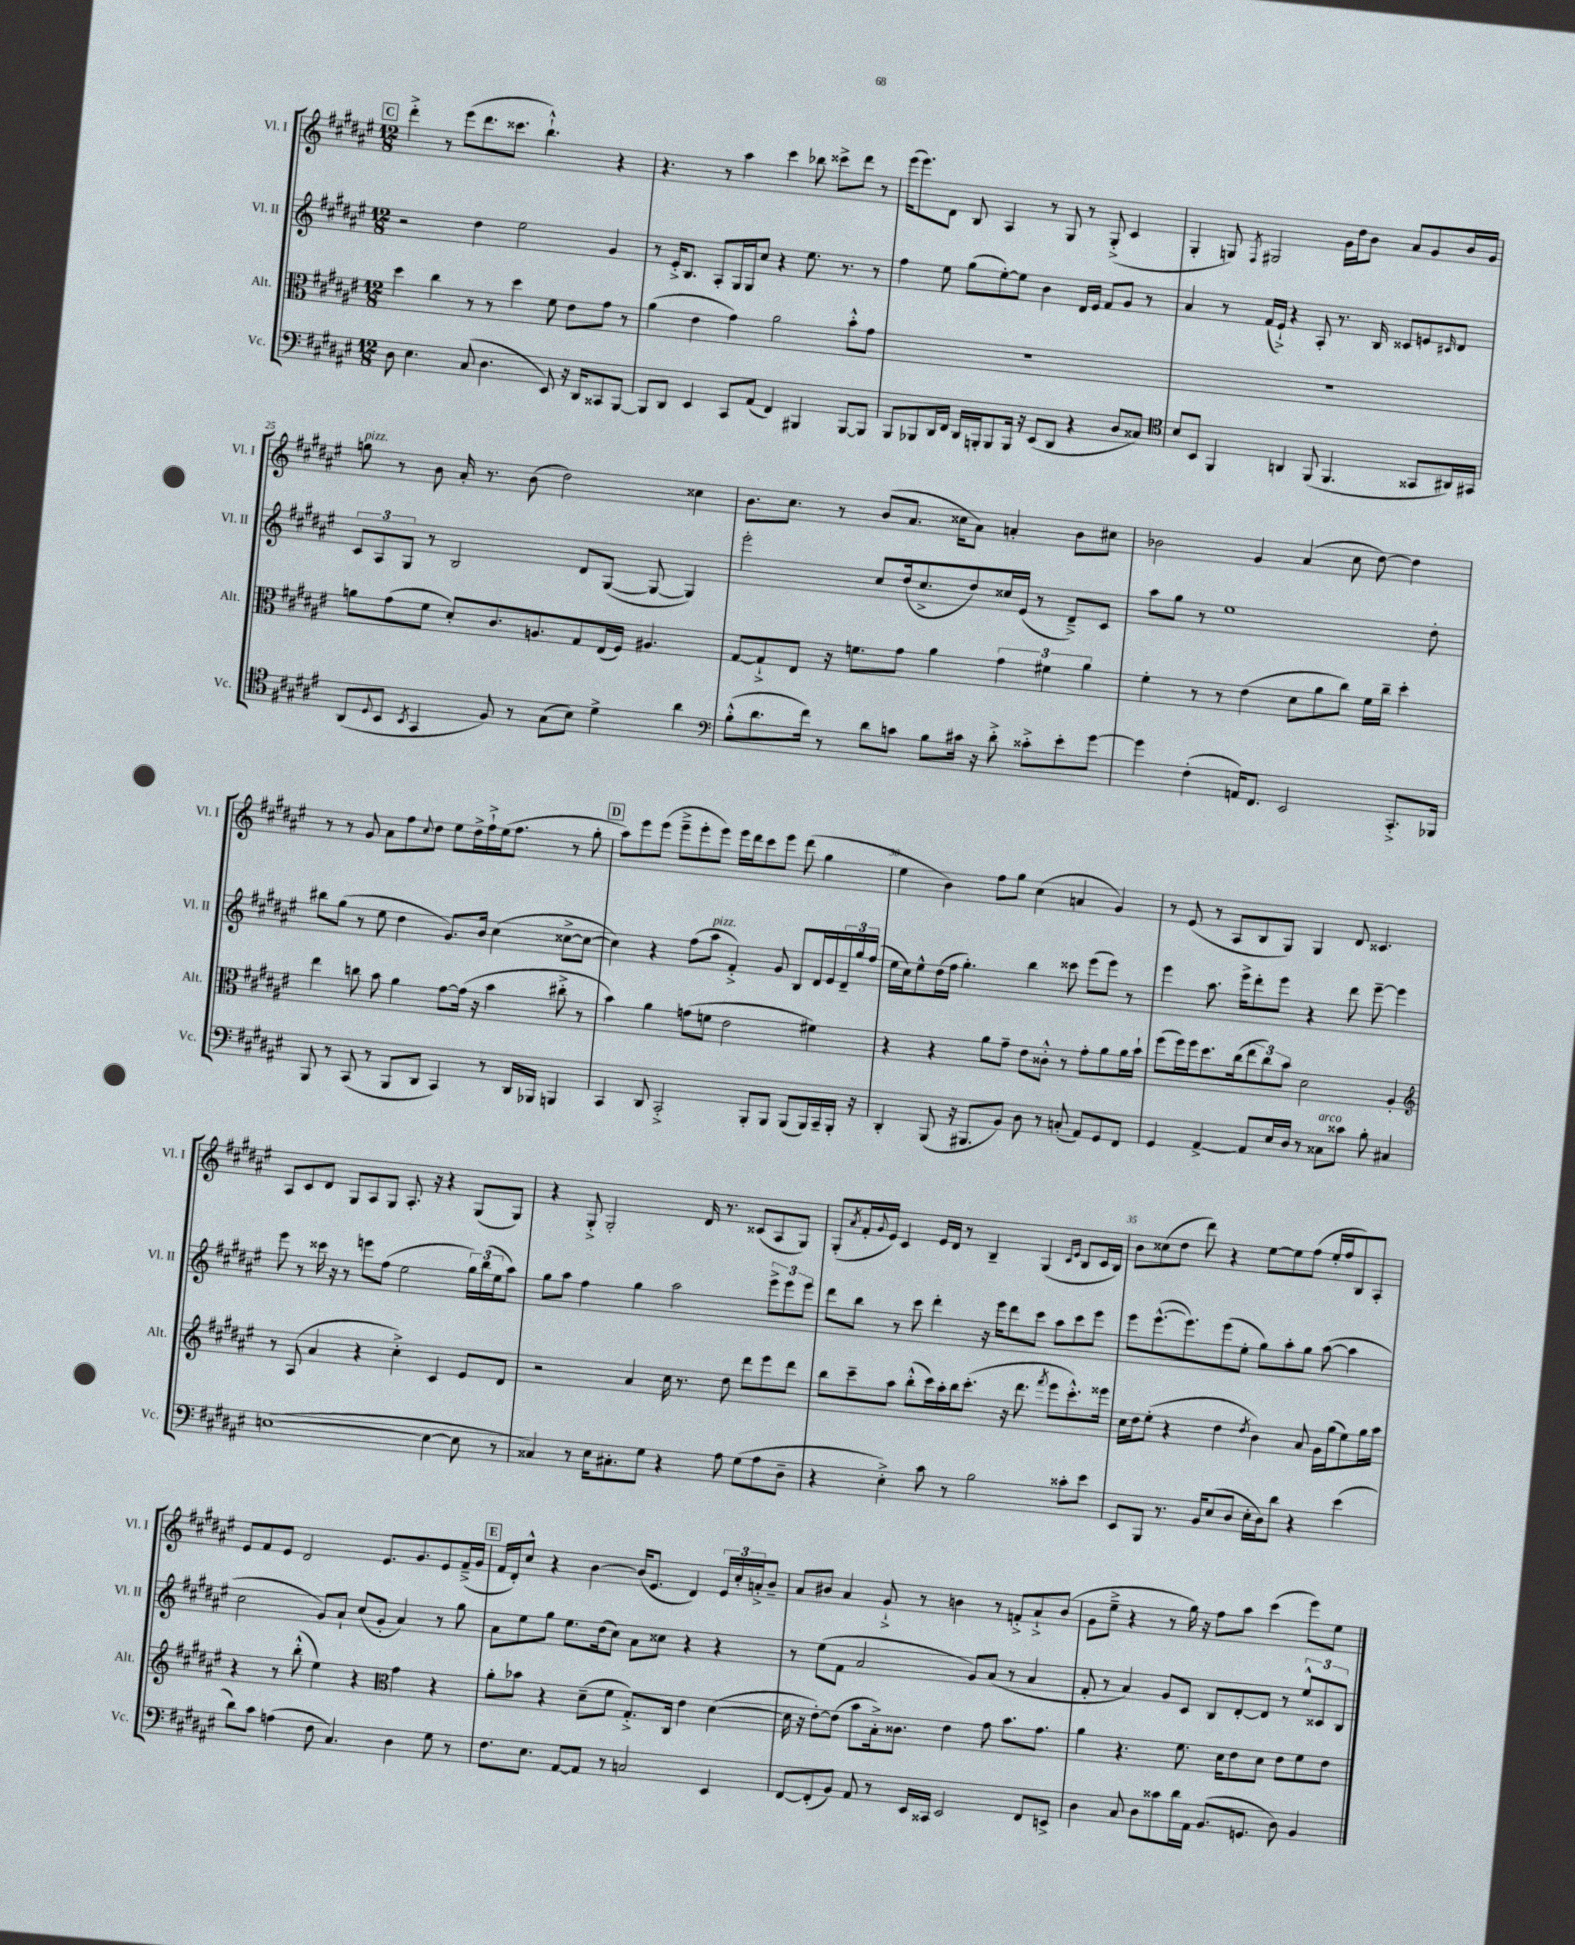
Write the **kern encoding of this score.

**kern	**kern	**kern	**kern
*part4	*part3	*part2	*part1
*staff4	*staff3	*staff2	*staff1
*I"Vc.	*I"Alt.	*I"Vl. II	*I"Vl. I
*I'Vc.	*I'Alt.	*I'Vl. II	*I'Vl. I
*clefF4	*clefC3	*clefG2	*clefG2
*k[f#c#g#d#a#e#]	*k[f#c#g#d#a#e#]	*k[f#c#g#d#a#e#]	*k[f#c#g#d#a#e#]
*M12/8	*M12/8	*M12/8	*M12/8
!!LO:REH:place=s1:t=C
=21	=21	=21	=21
8D#\	4dd#\	2r	4ddd#'^\
4.E#\	.	.	.
.	4cc#\	.	8r
.	.	.	(8eee#\L
(8C#/	8r	4dd#\	8.ddd#\
4.D#\	8r	.	.
.	.	.	8.ccc##X\J
.	4dd#\	2ee#\	.
.	.	.	4.bb`^^\)
8EE#/)	8f#\	.	.
16r	8e#\L	.	.
16DD#/KL	.	.	.
8CC##X/	8g#\J	4g#/	4r
[8BBB/J	8r	.	.
=22	=22	=22	=22
8BBB/L]	(4a#\	8r	4.r
8DD#/J	.	16e#'^/KL	.
.	.	8.B/J	.
4EE#/	4e#\	.	.
.	.	8A#'/L	8r
8CC#/L	4g#\)	16G#/L	4aa#\
.	.	16G#/J	.
(8AA#/J	.	8cc#/J	.
4FF#/)	2a#\	4r	4ccc#\
4BBB#X/	.	8.ee#\	8bb-X\
.	.	.	8ccc##X^\L
.	.	8.r	.
[8BBB#/L	8b'^^\L	.	8ddd#\J
8BBB#/J]	8g#\J	8r	8r
=23	=23	=23	=23
8BBB/L	1.r	4ff#\	(16eee#\KL
.	.	.	8.eee#\)
8BBB-X/	.	.	.
16DD#/L	.	8ee#\	8d#\J
16FF#/JJ	.	.	.
16DD#/LL	.	(8gg#\L	8B/
16BBBn'/J	.	.	.
8BBB/	.	[8ee#'\)	4A#/
16BBB/Jk	.	8ee#\J]	.
16r	.	.	.
(8EE#/L	.	4b\	8r
8DD#/J	.	.	8G#/
4r	.	16d#/LL	8r
.	.	16e#/JJ	.
.	.	8f#/L	(8G#'^/
8D#/L	.	8g#/J	4c#/
8C##X/J)	.	8r	.
=24	=24	=24	=24
*clefC4	*	*	*
8B/L	1.r	4a#/	4G#'/
8BB/J	.	.	.
4FF#/	.	8r	8Gn/)
.	.	.	8qF#/
.	.	(16f#/LL	2G#X/
.	.	16e#`^/JJ)	.
4AAn/	.	4r	.
(8FF#/	.	8A#'/	.
4.FF#/	.	8.r	16g#\LL
.	.	.	16dd#\J
.	.	.	8b\J
.	.	16B/	.
.	.	8c##X/L	8a#/L
8GG##X/L	.	8en/	8g#/
.	.	16qqc#X/	.
16AA#X/L)	.	8d#/J	16b/L
16GG#X/JJ	.	.	16g#/JJ
!!LO:LB:g=z
=25	=25	=25	=25
!	!	!	!LO:TX:a:i:t=pizz.
(8AA#/L	8an\L	12c#/L	8ggn\
.	.	12A#/	.
8qqD#/	.	.	.
8BB/J	(8g#\	.	8r
.	.	12G#/J	.
8qBB/	.	.	.
4GG#/	8f#\J	8r	8b\
.	8d#'/L)	2B/	16a#'/
.	.	.	8.r
8F#/)	8.c#/	.	.
8r	.	.	(8b\
.	8.An/	.	.
(8G#\L	.	.	2dd#\)
8B\J)	8G#/	8d#/L	.
4d#^\	(16E#/L	([8G#/J	.
.	16F#/JJ)	.	.
.	4.A#X/	8G#/_	.
4a#\	.	4G#/])	4cc##X\
=26	=26	=26	=26
*clefF4	*	*	*
(8B'^^\L	[8G#/L	2eee#'\	8.b\L
8.d#\	8G#`^/]	.	.
.	.	.	8.cc#\J
.	8E#/J	.	.
16f#\Jk)	.	.	.
8r	16r	.	8r
.	8.fn\L	.	.
8d#\L	.	8cc#/L	(8b/L
8cn\J	8g#\J	(16dd#/k	8.a#/J
.	.	8.cc#^/	.
8B\L	4a#\	.	.
.	.	.	16cc##X\KL
16c#X\Jk	.	8dd#/)	8a#\J)
16r	.	.	.
8d#'^\	6g#\	16cc##X/L	4an'/
.	.	(16e#/JJ	.
8c##X'^\L	.	8r	.
.	6f#X\	.	.
8e#'\	.	8d#~^/L)	8b\L
.	6a#\	.	.
[8g#\J	.	8c#/J	8cc#X\J
=27	=27	=27	=27
4g#\]	4f#'\	8aa#\L	2b-X\
.	.	8gg#\J	.
(4F#'\	8r	8r	.
.	8r	1ee#	.
16AAn/KL)	(4e#\	.	4g#/
8.FF#/J	.	.	.
2EE#/	8d#\L	.	(4a#/
.	8a#\	.	.
.	8cc#\J)	.	8cc#\
.	16f#\LL	.	[8dd#\)
.	16cc#~\JJ	.	.
8.CC#'^/L	4dd#'\	.	4dd#\]
.	.	8dd#'\	.
16BBB-X/Jk	.	.	.
!!LO:LB:g=z
=28	=28	=28	=28
8BBB/	4ee#\	8bb#X\L	8r
8r	.	(8gg#\J	8r
(8CC#/	8ccn\	8r	8g#/
8r	8b\	8ee#\	8a#\L
8BBB/L	4a#\	4dd#\	8ff#\
.	.	.	8qqcc#/
8DD#/J	.	.	8dd#\J
4CC#/)	[8g#\L	8.g#/L)	8ee#\L
.	(16g#\Jk]	.	16dd#^\L
.	16r	16b/Jk	16ff#`^\
8r	4b\	(4cc#\	(16ee#\J
.	.	.	8.ff#\J
16DD#/LL	.	.	.
16BBB-X/JJ	.	.	.
4BBBn/	8cc#X'^\	[8cc##X^\L	8r
.	8r	8cc##\J_	8gg#'\
!!LO:REH:place=s1:t=D
=29	=29	=29	=29
4CC#/	4b\)	4cc##\])	8aa#\L)
.	.	.	8eee#\
8DD#/	4a#\	4r	(8eee#\J
2CC#'^/	.	.	8eee#~^\L
.	(8gn\L	(8ff#\L	8eee#'\
!	!	!LO:TX:a:i:t=pizz.	!
.	8fn\J	8aa#\J	8eee#\J)
.	2e#\	4f#'^/)	16eee#\LL
.	.	.	16ddd#\J
8BBB'/L	.	.	8ccc#\
8BBB/J	.	8g#/	8eee#\J
(8BBB/L	.	8B/L	(8ddd#\
16BBB/L)	4f#X\)	16d#/L	4gg#\
16CC#~/	.	16e#/	.
16BBB'/JJ	.	24d#~/	.
.	.	24gg#/	.
16r	.	.	.
.	.	(24ff#/JJ	.
=30	=30	=30	=30
4DD#'/	4r	16ee#\LL	4ee#\
.	.	16cc#\J)	.
.	.	8ee#^^\	.
(8BBB/	4r	(16dd#\L	4b\)
.	.	16ff#\JJ	.
16r	.	4.gg#'\)	.
8.BBB#X/L	.	.	.
.	8a#\L	.	8ff#\L
8BB/J)	8g#~\J	.	8gg#\J
8D#\	8e#\L	4bb\	(4cc#\
8r	8c##X'^^\J	.	.
(8Cn'/	8r	8ccc##X\	4an/
8AA#/L)	8g#'\L	(8eee#\L	.
8GG#/	8a#\	8eee#\J)	4g#/)
8FF#/J	16a#\L	8r	.
.	16b`\JJ	.	.
=31	=31	=31	=31
4GG#/	(8ff#\L	4eee#\	8r
.	16ff#\L)	.	(8e#/
.	16ff#\J	.	.
[4AA#^/	8.dd#\	8.aa#\	8r
.	.	.	8A#/L
.	(16cc#\k	16eee#^\KL	.
8AA#/L]	12ee#\	8ddd#'\	8B/
.	12cc#\)	.	.
16E#/L	.	8eee#\J	8G#/J)
.	12b\J	.	.
16D#/JJ	.	.	.
8r	2d#\	4r	4G#/
!LO:TX:a:i:t=arco	!	!	!
8C##X\L	.	.	.
8c##X\J	.	8ddd#\	8d#/
8B'\	.	[8eee#~\	4.c##X/
4C#X/	4A#'/	4eee#\]	.
!!LO:LB:g=z
=32	=32	=32	=32
*	*clefG2	*	*
([1En	8r	8eee#\	8A#/L
.	(8A#/	8r	8c#/
.	4a#/	16ccc##X\	8d#/J
.	.	16r	.
.	.	8r	8G#/L
.	4r	8eeen\L	8A#/
.	.	(8ff#\J	8G#/J
.	4cc#'^\)	2ee#\	8.A#'/
.	.	.	16r
4E\_	4c#/	.	4r
8E\]	8e#/L	24gg#\LL)	(8G#/L
.	.	(24bb\	.
.	.	24ee#\J	.
8r	8d#/J	8aa#\J)	8G#/J)
=33	=33	=33	=33
4C##X/)	2r	8gg#\L	4r
.	.	8aa#\J	.
8r	.	4ff#\	8G#'^/
16E#\KL	.	.	2G#'/
8.C#X'\	.	.	.
.	4a#/	4gg#\	.
8G#\J	.	.	.
4r	16cc#\	2aa#\	.
.	8.r	.	.
.	.	.	16d#/
.	.	.	8.r
8A#\	8dd#\	.	.
(8G#\L	8ddd#\L	.	(8c##X/L
8A#\	8eee#\	12eee#^\L	8A#/
.	.	12eee#\	.
8D#~\J	8ddd#\J	.	8G#/J)
.	.	12eee#\J	.
=34	=34	=34	=34
4r	8bb\L	8ddd#\L	(8G#'/L
.	.	.	8qa#/
.	8ccc#~\	8bb\J	16f#'/L
.	.	.	8qqg#/
.	.	.	16e#/JJ)
4E#'^\)	8aa#\J	8r	4c#/
.	(8bb'^^\L	8ccc#\	.
8c#\	16ccc#\L)	4ddd#'\	16e#/LL
.	16aa#'\	.	16d#/JJ
8r	16bb\J	.	8r
.	(8.ccc#'\J	.	.
2B\	.	16r	4B~/
.	.	16eee#\KL	.
.	16r	8ddd#\	.
.	8.ddd#\	.	.
.	.	8ccc#\J	(4G#/
.	8qfff#/	.	.
.	8eee#\L	8aa#\L	.
.	.	.	16qqc#/LL
.	.	.	16qqe#/JJ
8c##X'\L	8.ccc#'^^\)	8ccc#\	8B/L
8e#\J	.	8eee#\J	16c#/L
.	16eee##X\Jk	.	16B/JJ)
=35	=35	=35	=35
8EE#/L	16cc#\LL	8eee#\L	8b\L
.	16dd#\J	.	.
8BBB/J	(8ee#'\J	([8.eee#^^\	(8cc##X\
8.r	4r	.	8dd#\J
.	.	8.eee#\])	.
.	.	.	8ddd#\)
16BB/KL	.	.	.
(8E#/	4dd#\	(8eee#\	4r
8D#/J	.	8ee#'\J	.
.	8qdd#/	.	.
16E#'\LL	4b\)	8gg#\L)	[8ee#\L
16D#\J)	.	.	.
8d#\J	.	8aa#'\	8ee#\]
4r	8a#/	8gg#\J	(8ff#\J
.	16g#\LL	([8aa#\	16ee#'/LL
.	(16gg#\J	.	16ff#/J
(4e#\	8ee#\)	4aa#\]	8B/)
.	16gg#\L	.	8A#'/J
.	16aa#\JJ	.	.
!!LO:LB:g=z
=36	=36	=36	=36
8d#\L)	4r	2cc#\	8e#/L
8c#\J	.	.	8f#/
(4An\	8r	.	8e#/J
.	(8bb'^^\	.	2d#/
8F#\	4ee#\)	8g#/L)	.
4.C#/)	.	8a#`/J	.
.	4r	(8cc#/L	.
.	.	8g#'/J	8.e#/L
*	*clefC3	*	*
4D#\	4g#\	4a#/)	.
.	.	.	8.g#/
8G#\	4r	8r	8e#/
8r	.	8gg#\	(16f#~^/L
.	.	.	16g#/JJ
!!LO:REH:place=s1:t=E
=37	=37	=37	=37
8.F#\L	8a#'\L	8a#\L	16f#/LL
.	.	.	16d#'/J)
.	8b-X\J	8ee#\	8cc#^^/J
8.E#\J	.	.	.
.	4r	8gg#\J	4r
[8AA#/L	.	8.ee#\L	.
8AA#/J]	(8d#~\L	.	[4b\
.	.	(16dd#\k	.
8r	8f#\J	8cc#\J)	.
2Cn/	8.G#'^/L)	8a#\L	(16b/KL]
.	.	.	8.e#/J
.	.	8cc##X\J	.
.	16C#/Jk	.	.
.	4e#\	4r	4d#/)
4EE#/	([4d#\	4r	24e#/LL
.	.	.	24cc#'/
.	.	.	24an'^/J
.	.	.	8b~/J
=38	=38	=38	=38
[8FF#/L	16d#\]	8r	8a#/L
.	16r	.	.
(8FF#'/]	[8e#'\L)	(8ee#\L	8b#X/J
8BB/J)	(8e#\J]	8f#\J	4a#/
8AA#/	8b\L	2a#/	.
8r	16B'^\k)	.	8g#`^/
.	8.c##X\J	.	.
16EE#/LL	.	.	8r
16CC##X/JJ	.	.	.
2EE#/	4e#\	.	4bn\
.	.	8g#/L)	.
.	8g#\	(8a#/J	8r
.	8.b\L	8r	8fn'^/L
8FF#/L	.	4a#/	8a#`^/
.	8.g#\J	.	.
8EEn^/J	.	.	(8b/J
=39	=39	=39	=39
4D#\	4a#\	8f#'/	8g#\L
.	.	8r	8ee#~^\J
8C#/	4.r	4a#/)	4r
8D#\L	.	.	.
8c##X\	.	8g#/L	8r
16d#\L	8.f#\	8c#/J	16gg#\)
16AA#\JJ	.	.	16r
(8.BB/L	.	8B/L	8ff#\L
.	16d#\KL	.	.
.	8e#\	[8d#'/	8aa#\J
8.GGn/J	.	.	.
.	8d#\J	8d#/J]	(4ccc#\
8D#\)	8e#\L	8r	.
4BB/	8f#\	12ee#^^/L	8eee#\L)
.	.	12c##X/	.
.	8e#\J	.	8ee#\J
.	.	12B/J	.
==	==	==	==
*-	*-	*-	*-
